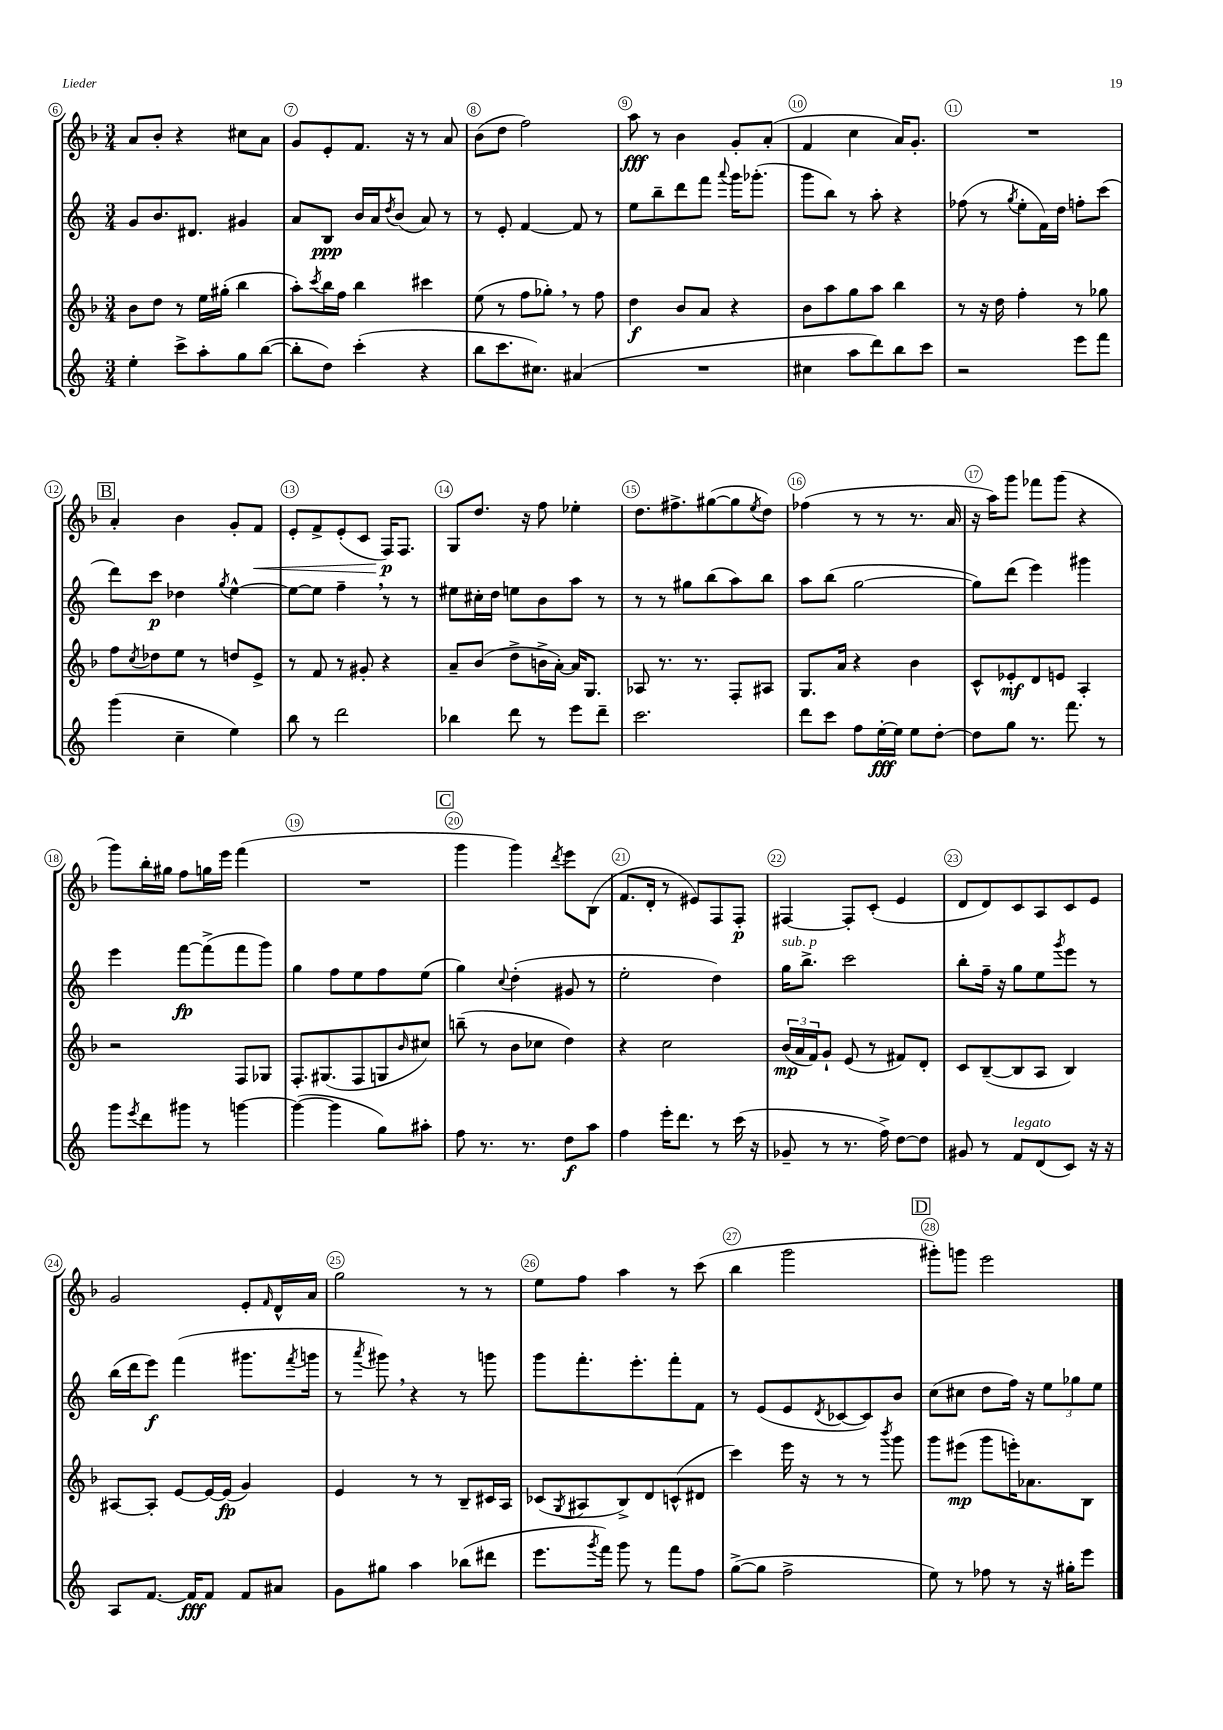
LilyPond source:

<<
\new StaffGroup <<
\new Staff = "s0" {
    \clef treble \key f \major \numericTimeSignature \time 3/4
    a'8 bes'8-. r4 cis''8 a'8 |
    g'8 e'8-. f'8. r16 r8 a'8 |
    bes'8( d''8 f''2) |
    a''8\fff r8 bes'4 g'8-. a'8-.( |
    f'4 c''4 a'16) g'8.-. |
    R2. |
    \mark \markup { \box "B" } a'4-. bes'4 g'8-. f'8\< |
    e'8-. f'8-> e'8-.( c'8 f16\p\!) f8. |
    g8 d''8. r16 f''8 ees''4-. |
    d''8. fis''8.-> gis''8~( gis''8 \acciaccatura { e''8 } d''8) |
    fes''4( r8 r8 r8. a'16 |
    r16 a''16) g'''8 fes'''8 g'''8( r4 |
    g'''8) bes''16-. gis''16 f''8 g''16 e'''16 f'''4( |
    R2. |
    \mark \markup { \box "C" } g'''4 g'''4) \acciaccatura { d'''8 } e'''8 bes8( |
    f'8. d'16-. r8 eis'8) f8 f8-.\p |
    fis4~ fis8-. c'8-.( e'4 |
    d'8 d'8) c'8 a8 c'8 e'8 |
    g'2 e'8-. \grace { f'16 } d'16-^ a'16 |
    g''2 r8 r8 |
    e''8 f''8 a''4 r8 c'''8( |
    bes''4 g'''2 |
    \mark \markup { \box "D" } gis'''8-.) g'''8 e'''2 \bar "|." |
}
\new Staff = "s1" {
    \clef treble \key c \major \numericTimeSignature \time 3/4
    g'8 b'8. dis'8. gis'4 |
    a'8 b8\ppp b'16 a'16 \acciaccatura { d''8 } b'8( a'8) r8 |
    r8 e'8-. f'4~ f'8 r8 |
    e''8 b''8-- d'''8 f'''8 \appoggiatura { a'''8 } g'''16 ges'''8.-.( |
    g'''8 b''8) r8 a''8-. r4 |
    fes''8( r8 \acciaccatura { g''8 } e''8-. f'16) d''16 f''8-. c'''8( |
    \mark \markup { \box "B" } d'''8) c'''8\p des''4 \acciaccatura { g''8 } e''4~-^ |
    e''8~ e''8 f''4-- \breathe r8 r8 |
    eis''8 cis''16-. d''16 e''8 b'8 a''8 r8 |
    r8 r8 gis''8 b''8( a''8) b''8 |
    a''8 b''8( g''2~ |
    g''8) d'''8( e'''4) gis'''4 |
    e'''4 f'''8~\fp f'''8->( f'''8 g'''8) |
    g''4 f''8 e''8 f''8 e''8( |
    \mark \markup { \box "C" } g''4) \appoggiatura { c''8 } d''4-.( gis'8 r8 |
    e''2-. d''4) |
    g''16^\markup { \italic "sub. p" } b''8.-> c'''2 |
    b''8-. f''16-- r16 g''8 e''8 \acciaccatura { g'''8 } e'''8 r8 |
    b''16( d'''16 e'''8\f) f'''4( gis'''8. \acciaccatura { f'''8 } g'''16 |
    r8 \acciaccatura { a'''8 } gis'''8) \breathe r4 r8 g'''8 |
    g'''8 f'''8.-. e'''8.-. f'''8-. f'8 |
    r8 e'8( e'8 \acciaccatura { d'8 } ces'8~ ces'8) b'8 |
    \mark \markup { \box "D" } c''8( cis''8 d''8 f''16) r16 \tuplet 3/2 { e''8 ges''8 e''8 } \bar "|." |
}
\new Staff = "s2" {
    \clef treble \key f \major \numericTimeSignature \time 3/4
    bes'8 d''8 r8 e''16 gis''16-.( bes''4 |
    a''8-.) \acciaccatura { c'''8 } bes''16 f''16 bes''4 cis'''4 |
    e''8( r8 f''8 ges''8-.) \breathe r8 f''8 |
    d''4\f bes'8 a'8 r4 |
    bes'8 a''8 g''8 a''8 bes''4 |
    r8 r16 d''16 f''4-. r8 ges''8 |
    \mark \markup { \box "B" } f''8 \acciaccatura { c''8 } des''8 e''8 r8 d''8 e'8-> |
    r8 f'8 r8 gis'8-. r4 |
    a'8-- bes'8( d''8-> b'16-> a'16~-.) a'16 g8. |
    aes8 r8. r8. f8-. ais8 |
    g8. a'16 r4 bes'4 |
    c'8-^ ees'8-.\mf d'8 e'8 a4-. |
    r2 f8 ges8 |
    f8.-. gis8.( f8 g8 \grace { bes'16 } cis''8) |
    \mark \markup { \box "C" } b''8--( r8 bes'8 ces''8 d''4) |
    r4 c''2 |
    \tuplet 3/2 { bes'16\mp( a'16 f'16) } g'8-! e'8( r8 fis'8) d'8-. |
    c'8 bes8~--( bes8 a8 bes4) |
    ais8~ ais8-. e'8~ e'16~ e'16\fp( g'4) |
    e'4 r8 r8 bes8-- cis'16 a16 |
    ces'8( \acciaccatura { g8 } ais8 bes8->) d'8 c'8-^( dis'8 |
    c'''4) e'''16 r16 r8 r8 \acciaccatura { bes'''8 } g'''8 |
    \mark \markup { \box "D" } g'''8 eis'''8\mp( g'''8 e'''16-.) aes'8. bes8 \bar "|." |
}
\new Staff = "s3" {
    \clef treble \key c \major \numericTimeSignature \time 3/4
    e''4-. c'''8-> a''8-. g''8 b''8~( |
    b''8-. d''8) c'''4-.( r4 |
    b''8 c'''8. cis''8.) ais'4( |
    R2. |
    cis''4 a''8 d'''8) b''8 c'''8 |
    r2 e'''8 f'''8 |
    \mark \markup { \box "B" } g'''4( c''4-- e''4) |
    b''8 r8 d'''2 |
    bes''4 d'''8 r8 e'''8 d'''8-- |
    c'''2. |
    d'''8 c'''8 f''8 e''16~-.\fff e''16 e''8 d''8~-. |
    d''8 g''8 r8. f'''8. r8 |
    g'''8 \acciaccatura { e'''8 } d'''8 gis'''8 r8 g'''4~ |
    g'''4~( g'''4 g''8) ais''8-. |
    \mark \markup { \box "C" } f''8 r8. r8. d''8\f a''8 |
    f''4 e'''16-. d'''8. r8 c'''16( r16 |
    ges'8-- r8 r8. f''16->) d''8~ d''8 |
    gis'8 r8 f'8^\markup { \italic "legato" } d'8( c'8) r16 r16 |
    a8 f'8.~ f'16\fff f'8 f'8 ais'8 |
    g'8 gis''8 a''4 bes''8( dis'''8 |
    e'''8. \acciaccatura { g'''8 } f'''16) g'''8 r8 f'''8 f''8 |
    g''8~->( g''8 f''2-> |
    \mark \markup { \box "D" } e''8) r8 fes''8 r8 r16 gis''16-. e'''8 \bar "|." |
}
>>
>>
\layout { \context { \Score currentBarNumber = #6 \override BarNumber.break-visibility = ##(#f #t #t) barNumberVisibility = #all-bar-numbers-visible \override BarNumber.stencil = #(make-stencil-circler 0.1 0.3 ly:text-interface::print) } }
